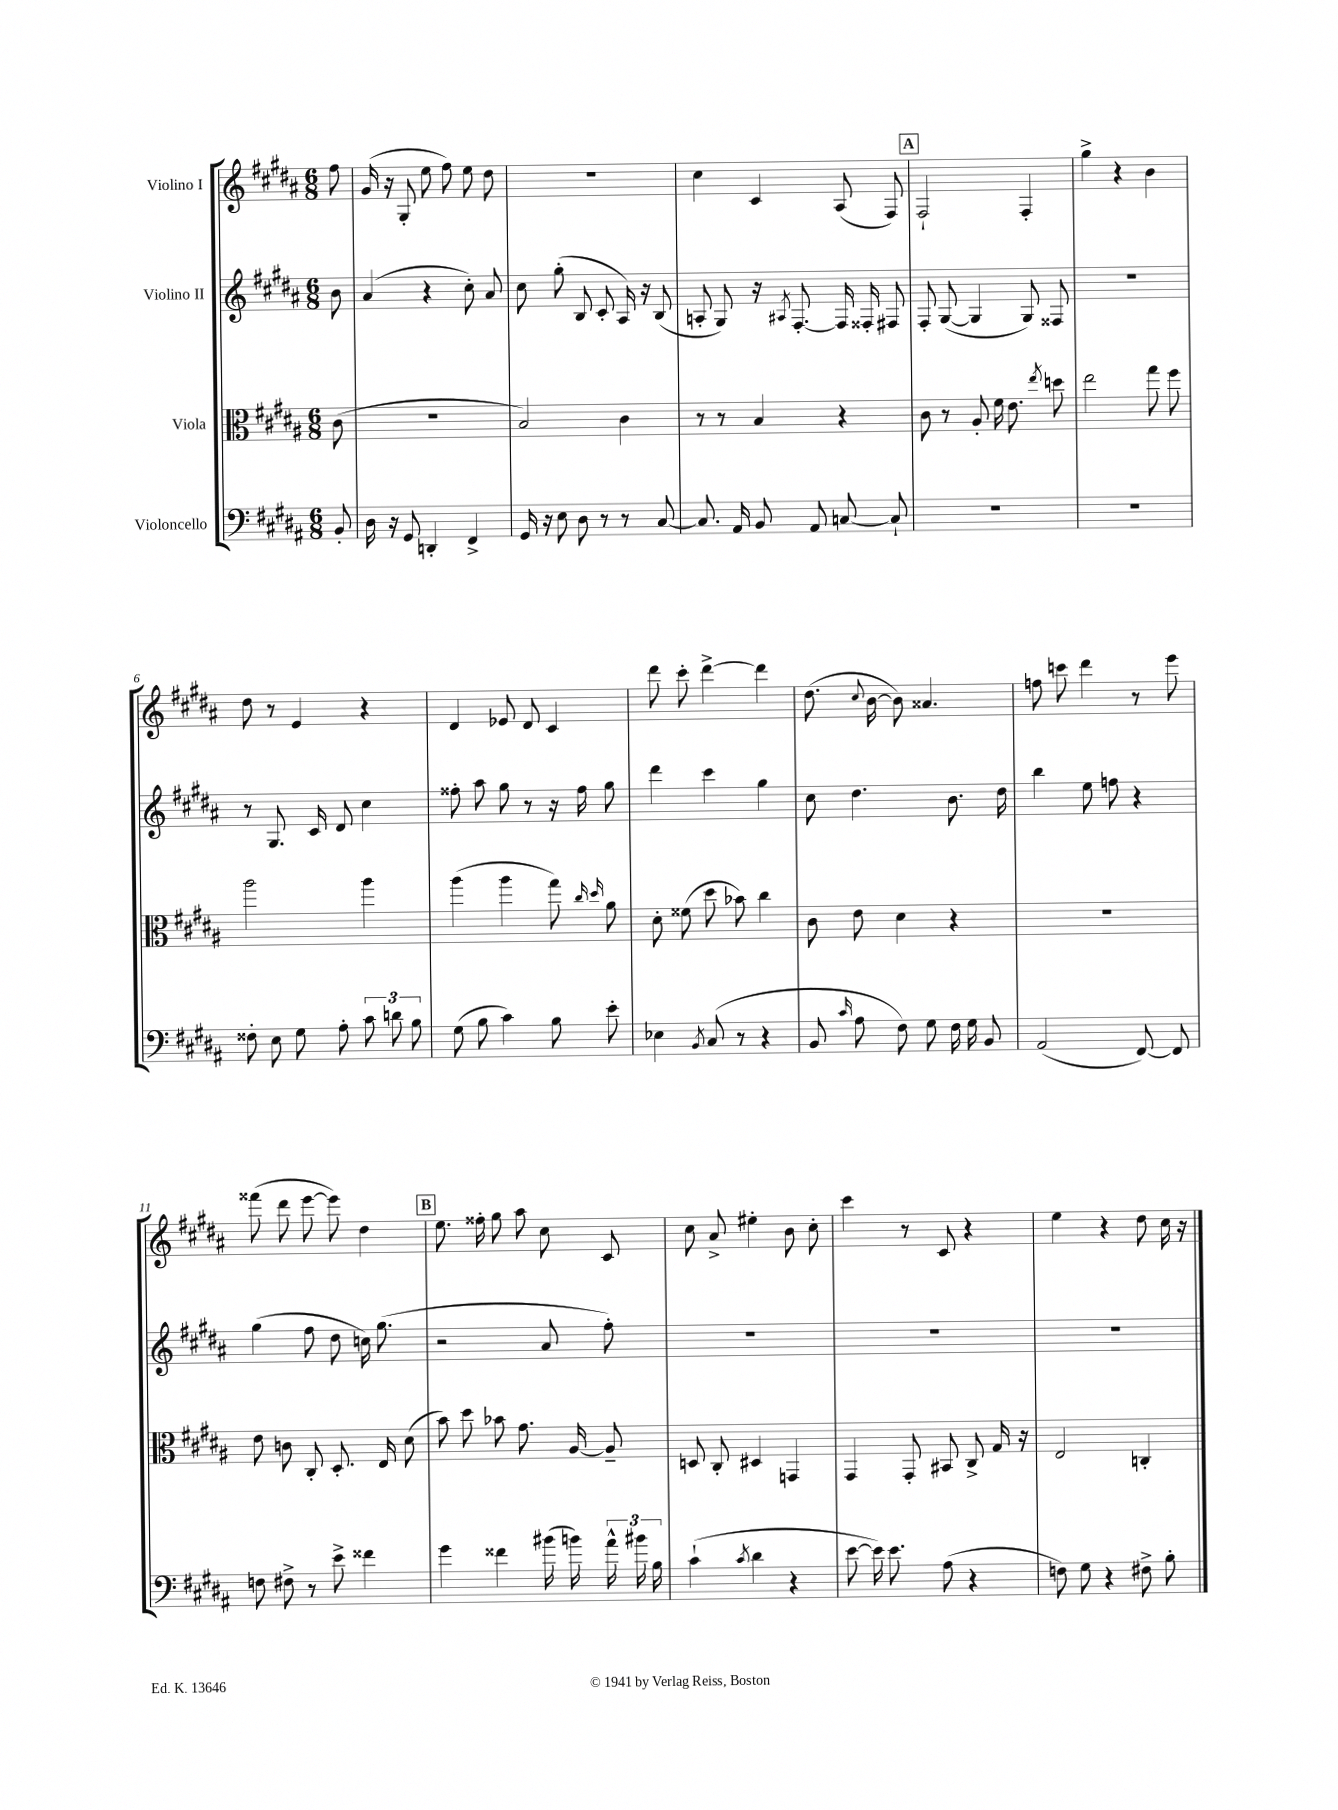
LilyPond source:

<<
\new StaffGroup <<
\new Staff = "s0" \with { instrumentName = "Violino I" } {
    \clef treble \key b \major \numericTimeSignature \time 6/8 \partial 8
    \autoBeamOff fis''8 |
    gis'16( r16 gis8-. e''8 fis''8) e''8 dis''8 |
    r2. |
    cis''4 cis'4 ais8( fis8) |
    \mark \markup { \box "A" } fis2-! fis4-. |
    gis''4-> r4 b'4 |
    dis''8 r8 e'4 r4 |
    dis'4 ees'8 dis'8 cis'4 |
    dis'''8 cis'''8-. dis'''4~-> dis'''4 |
    dis''8.( \appoggiatura { cis''8 } b'16~ b'8) aisis'4. |
    f''8 c'''8 dis'''4 r8 e'''8 |
    fisis'''8( dis'''8 e'''8~ e'''8) dis''4 |
    \mark \markup { \box "B" } e''8. fisis''16-. gis''8 ais''8 cis''8 cis'8 |
    cis''8 ais'8-> eis''4-. b'8 cis''8-. |
    cis'''4 r8 cis'8 r4 |
    e''4 r4 dis''8 cis''16 r16 \bar "|." |
}
\new Staff = "s1" \with { instrumentName = "Violino II" } {
    \clef treble \key b \major \numericTimeSignature \time 6/8 \partial 8
    \autoBeamOff b'8 |
    ais'4( r4 cis''8-.) ais'8 |
    cis''8 gis''8-.( b8 cis'8-. ais16) r16 b8( |
    a8-. gis8) r16 \acciaccatura { ais8 } fis8.~-. fis16 fisis16-. fis8 |
    \mark \markup { \box "A" } fis8-. gis8~( gis4 gis8) fisis8 |
    R2. |
    r8 gis8. cis'16 dis'8 cis''4 |
    fisis''8-. ais''8 gis''8 r8 r16 fisis''16 gis''8 |
    dis'''4 cis'''4 gis''4 |
    cis''8 dis''4. b'8. dis''16 |
    b''4 e''8 f''8 r4 |
    gis''4( fis''8 dis''8 c''16) gis''8.( |
    \mark \markup { \box "B" } r2 ais'8 fis''8-.) |
    R2. |
    R2. |
    R2. \bar "|." |
}
\new Staff = "s2" \with { instrumentName = "Viola" } {
    \clef alto \key b \major \numericTimeSignature \time 6/8 \partial 8
    \autoBeamOff cis'8( |
    R2. |
    b2) cis'4 |
    r8 r8 b4 r4 |
    \mark \markup { \box "A" } cis'8 r8 ais8-. fis'16 e'8. \acciaccatura { e''8 } d''8 |
    e''2 gis''8 fis''8 |
    ais''2 ais''4 |
    ais''4( ais''4 gis''8) \grace { cis''16 dis''16 } ais'8 |
    dis'8-. fisis'8( dis''8 bes'8) cis''4 |
    cis'8 e'8 dis'4 r4 |
    R2. |
    e'8 c'8 cis8-. dis8.-. e16 dis'8( |
    \mark \markup { \box "B" } b'8) dis''8 bes'8 gis'8. ais16~ ais8-- |
    d8 cis8-. dis4 g,4 |
    gis,4 gis,8-. bis,8 cis8-> gis16 r16 |
    e2 c4-. \bar "|." |
}
\new Staff = "s3" \with { instrumentName = "Violoncello" } {
    \clef bass \key b \major \numericTimeSignature \time 6/8 \partial 8
    \autoBeamOff b,8-. |
    dis16 r16 gis,8 d,4-. fis,4-> |
    gis,16 r16 e8 dis8 r8 r8 cis8~ |
    cis8. ais,16 b,8 ais,8 c8~ c8-! |
    \mark \markup { \box "A" } R2. |
    R2. |
    fisis8-. e8 gis8 ais8-. \tuplet 3/2 { cis'8 d'8 b8 } |
    gis8( b8 cis'4) b8 e'8-. |
    ees4 \acciaccatura { b,8 } cis8( r8 r4 |
    b,8 \grace { cis'16 } ais8 fis8) gis8 fis16 gis16 b,8 |
    ais,2( fis,8~) fis,8 |
    f8 fis8-> r8 e'8-> fisis'4 |
    \mark \markup { \box "B" } gis'4 fisis'4 bis'16( b'16) \tuplet 3/2 { ais'16-^ bis'16 b16 } |
    cis'4-!( \acciaccatura { cis'8 } dis'4 r4 |
    e'8~ e'16) e'8. ais8( r4 |
    f8) gis8 r4 fis8-> b8-. \bar "|." |
}
>>
>>
